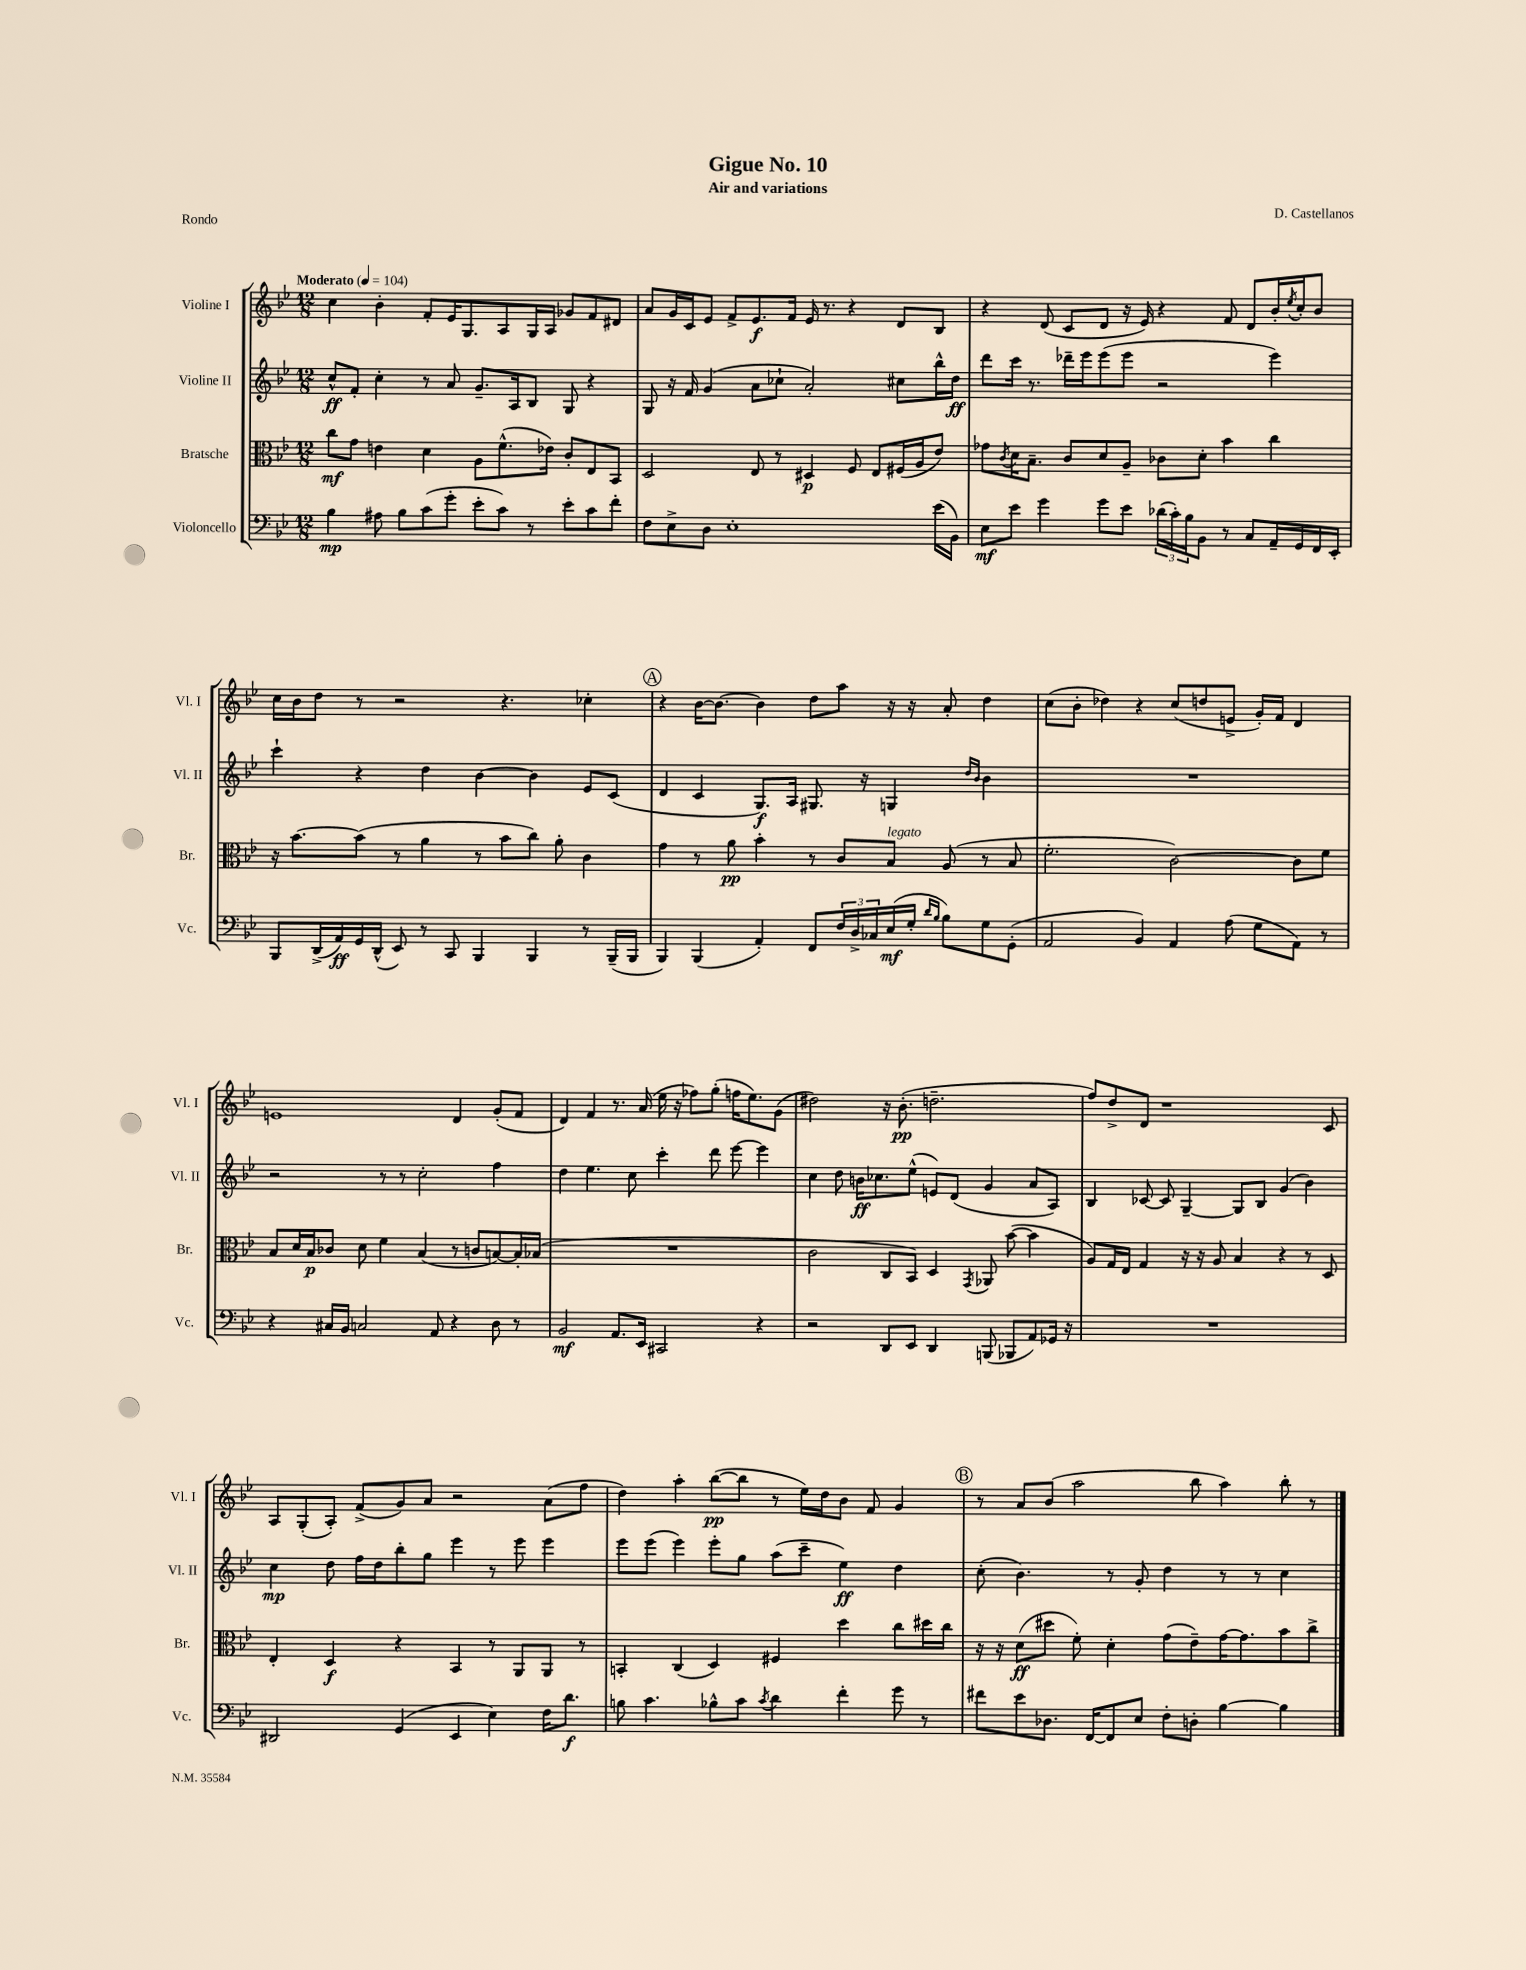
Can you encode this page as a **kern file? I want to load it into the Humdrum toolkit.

**kern	**kern	**kern	**kern
*staff4	*staff3	*staff2	*staff1
*clefF4	*clefC3	*clefG2	*clefG2
*k[b-e-]	*k[b-e-]	*k[b-e-]	*k[b-e-]
*M12/8	*M12/8	*M12/8	*M12/8
*MM104	*MM104	*MM104	*MM104
4B-	8cc	8cc^^	4cc
.	8g	8f'	.
8A#	4e	4cc'	4b-'
8B-	.	.	.
(8c	4d	8r	8f'
8g'	.	8a	16e-
.	.	.	8.G
8e-'	8A	8.g~	.
8c)	(8.f^^	.	8A
.	.	16A	.
8r	.	8B-	16G
.	16e-)	.	16A
8e-'	8c'	8G	8g-
8c	8E-	4r	8f
8f'	8BB-	.	8d#
=	=	=	=
8F	2D	8G	8a
8E-^	.	16r	16g
.	.	16f	16c
8D	.	(4g	8e-
1E-'	.	.	8f^
.	8E-	8a	8.e-
.	8r	8cc-`	.
.	.	.	16f
.	4D#	2a')	16e-
.	.	.	8.r
.	8F	.	4r
.	8E-	.	.
.	(16F#	8cc#	8d
.	16A	.	.
(16e-	8e-)	16bb-^^	8B-
16BB-)	.	16dd	.
=	=	=	=
8E-	8g-	8ddd	4r
.	8qc	.	.
8e-	16d	16ccc	.
.	8.B-~	8.r	.
4g	.	.	(8d
.	8c	16ddd-~	8c
.	.	16eee-	.
8g	8d	(8eee-	8d
8e-	8A~	8eee-	16r
.	.	.	16e-)
(24d-	8c-	2r	4r
24c')	.	.	.
24B-	.	.	.
8BB-	8d'	.	.
8r	4b-	.	8f
8C	.	.	8d
16AA~	4cc	4eee-)	16b-'
.	.	.	8qee-
16GG	.	.	16cc'
16FF	.	.	8b-
16EE-'	.	.	.
=	=	=	=
8BBB-	16r	4ccc`	16cc
.	[8.b-	.	16b-
(16DD^	.	.	8dd
16AA)	.	.	.
16GG	(8b-]	4r	8r
(16DD^^	.	.	.
8EE-)	8r	.	2r
8r	4a	4dd	.
8CC	.	.	.
4BBB-	8r	[4b-	.
.	8b-	.	4.r
4BBB-	8cc)	4b-]	.
.	8a'	.	.
8r	4c	8e-	4cc-'
(16BBB-~	.	(8c	.
16BBB-	.	.	.
=	=	=	=
4BBB-)	4g	4d	4r
(4BBB-	8r	4c	[16b-
.	.	.	8.b-_
.	8a	.	.
4AA')	4b-'	8.G)	4b-]
.	.	16A	.
8FF	8r	8.G#	8dd
24F	8c	.	8aa
24D^	.	.	.
.	.	16r	.
24C-	.	.	.
(16E-	8B-	4G	16r
16G'	.	.	16r
16qqd	.	.	.
16qqB-	.	.	.
8B-)	(8A	.	8a'
.	.	16qqdd	.
.	.	16qqb-	.
8G	8r	4b-	4dd
(8GG'	8B-	.	.
=	=	=	=
2AA	2.f'	1.r	(8cc
.	.	.	8b-'
.	.	.	4dd-)
4BB-)	.	.	4r
4AA	[2c)	.	(8cc
.	.	.	8dd
(8A	.	.	8e^
8G	.	.	16g')
.	.	.	16f
8AA)	8c]	.	4d
8r	8f	.	.
=	=	=	=
4r	8B-	2r	1e
.	16d	.	.
.	16B-	.	.
16C#	8c-	.	.
16BB-	.	.	.
2C	8d	.	.
.	4f	8r	.
.	.	8r	.
.	(4B-	2cc'	.
8AA	.	.	.
4r	8r	.	4d
.	8c	.	.
8D	[8B)	4ff	(8g'
8r	16B']	.	8f
.	(16B-	.	.
=	=	=	=
2BB-	1.r	4dd	4d)
.	.	4.ee-	4f
8.AA	.	.	8.r
.	.	8cc	.
16EE-	.	.	(16a
2CC#	.	4ccc'	16ee-
.	.	.	16r
.	.	.	8ff-)
.	.	8ddd	(8gg'
.	.	[8eee-	16ff
.	.	.	8.ee-)
4r	.	4eee-]	.
.	.	.	(8g
=	=	=	=
2r	2c	4cc	2dd#)
.	.	8dd	.
.	.	16b	.
.	.	8.cc-	.
8DD	8C	.	16r
.	.	.	(8.b-'
8EE-	8BB-)	(8ee-^^	.
4DD	4D	8e)	2.dd~
.	.	(8d	.
.	8qGG	.	.
(8BBB	8AA-	4g	.
8BBB-	([8b-	.	.
8AA)	4b-]	8a	.
16GG-	.	8A)	.
16r	.	.	.
=	=	=	=
1.r	8A)	4B-	8ff)
.	16G	.	8dd^
.	16E-	.	.
.	4G	[8c-	8d
.	.	8c-]	1r
.	16r	[4G~	.
.	16r	.	.
.	8A	.	.
.	4B-	8G]	.
.	.	8B-	.
.	4r	(4g	.
.	8r	4b-)	.
.	8D	.	8c
=	=	=	=
2DD#	4E-'	4cc	8A
.	.	.	(8G'
.	4D	8dd	8A')
.	.	16ff	(8f^
.	.	16dd	.
(4GG	4r	8bb-'	8g)
.	.	8gg	8a
4EE-	4BB-	4eee-	2r
4E-)	8r	8r	.
.	8AA	8eee-	.
16F	8AA	4eee-	(8a
8.d	.	.	.
.	8r	.	8ff
=	=	=	=
8B	4BB'	8eee-	4dd)
4.c	.	(8eee-	.
.	(4C	4eee-)	4aa'
8B-^^	4D)	8eee-'	([8bb-
8c	.	8gg	8bb-]
8qc	.	.	.
4d	4F#	(8aa	8r
.	.	8ccc~	16ee-)
.	.	.	16dd
4f'	4dd	4ee-)	8b-
.	.	.	8f
8g	8cc	4dd	4g
8r	16dd#	.	.
.	16cc	.	.
=	=	=	=
8f#	16r	(8cc'	8r
.	16r	.	.
8e-	(8d	4.b-)	8a
8.D-	8dd#	.	(8b-
.	8f')	.	2aa
[16FF	.	.	.
8FF]	4d'	8r	.
8E-	.	8g'	.
8F'	(8g	4dd	.
8D'	8e-~)	.	8bb-
[4B-	[16g	8r	4aa)
.	8.g]	.	.
.	.	8r	.
4B-]	8b-	4cc	8bb-'
.	8cc^	.	8r
==	==	==	==
*-	*-	*-	*-
